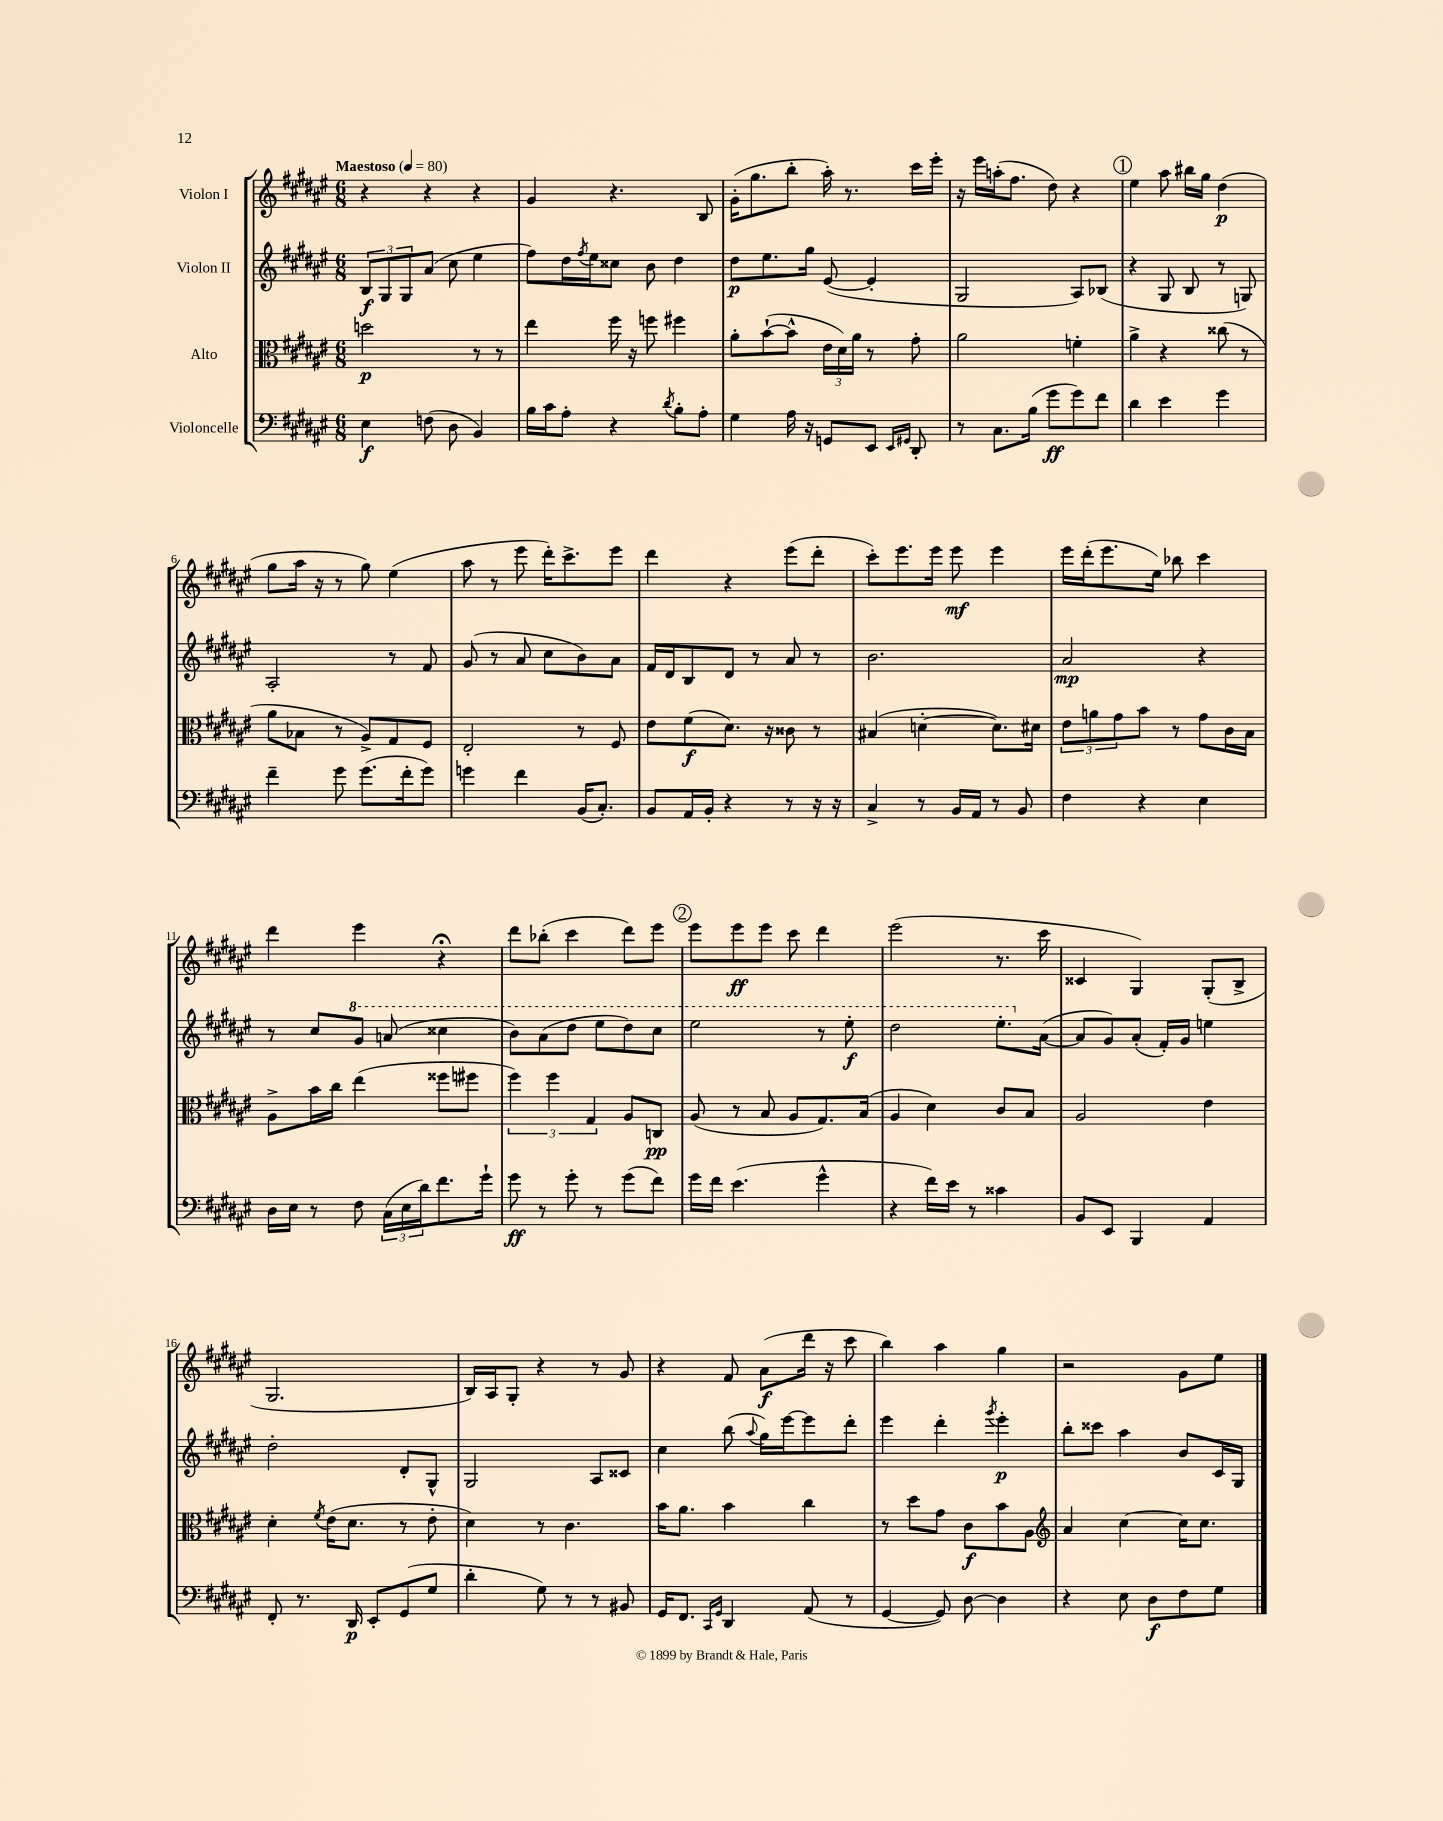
<<
\new StaffGroup <<
\new Staff = "s0" \with { instrumentName = "Violon I" } {
    \clef treble \key fis \major \numericTimeSignature \time 6/8 \tempo "Maestoso" 4 = 80
    r4 r4 r4 |
    gis'4 r4. b8 |
    gis'16-.( gis''8. b''8-. ais''16-.) r8. cis'''16 eis'''16-. |
    r16 eis'''16 a''16-.( fis''8. dis''8) r4 |
    \mark \markup { \circle "1" } eis''4 ais''8 bis''16 gis''16 dis''4\p( |
    gis''8 ais''16 r16 r8 gis''8) eis''4( |
    ais''8 r8 eis'''8 dis'''16-.) cis'''8.-> eis'''8 |
    dis'''4 r4 eis'''8( dis'''8-. |
    cis'''8-.) eis'''8. eis'''16 eis'''8\mf eis'''4 |
    eis'''16 dis'''16-.( eis'''8. eis''16) bes''8 cis'''4 |
    dis'''4 eis'''4 r4\fermata |
    dis'''8 bes''8-.( cis'''4 dis'''8) eis'''8 |
    \mark \markup { \circle "2" } eis'''8 eis'''8\ff eis'''8 cis'''8 dis'''4 |
    eis'''2( r8. cis'''16 |
    cisis'4 gis4) gis8-.( b8-> |
    gis2. |
    b16) ais16 gis8-. r4 r8 gis'8 |
    r4 fis'8 ais'8\f( dis'''16 r16 cis'''8 |
    b''4) ais''4 gis''4 |
    r2 gis'8 eis''8 \bar "|." |
}
\new Staff = "s1" \with { instrumentName = "Violon II" } {
    \clef treble \key fis \major \numericTimeSignature \time 6/8
    \tuplet 3/2 { b8\f gis8 gis8 } ais'8( cis''8 eis''4 |
    fis''8) dis''16 \acciaccatura { fis''8 } eis''16 cisis''8 b'8 dis''4 |
    dis''8\p eis''8. gis''16 eis'8~( eis'4-. |
    gis2 ais8) bes8( |
    \mark \markup { \circle "1" } r4 gis8 b8 r8 g8) |
    ais2-. r8 fis'8 |
    gis'8( r8 ais'8 cis''8 b'8) ais'8 |
    fis'16 dis'16 b8 dis'8 r8 ais'8 r8 |
    b'2. |
    ais'2\mp r4 |
    r8 cis''8 \ottava #1 gis''8 a''8( cisis'''4 |
    b''8) ais''8( dis'''8 eis'''8 dis'''8) cis'''8 |
    \mark \markup { \circle "2" } eis'''2 r8 eis'''8-.\f |
    dis'''2 eis'''8.-. \ottava #0 ais'16~( |
    ais'8 gis'8) ais'8-.( fis'16-.) gis'16 e''4 |
    dis''2-. dis'8-. gis8-^ |
    gis2 ais8 cisis'8 |
    cis''4 b''8( \appoggiatura { ais''8 } gis''16) eis'''16~ eis'''8 dis'''8-. |
    eis'''4 dis'''4-. \acciaccatura { gis'''8 } eis'''4-.\p |
    b''8-. cisis'''8 ais''4 b'8 cis'16 gis16 \bar "|." |
}
\new Staff = "s2" \with { instrumentName = "Alto" } {
    \clef alto \key fis \major \numericTimeSignature \time 6/8
    d''2\p r8 r8 |
    eis''4 fis''16 r16 f''8 fis''4 |
    ais'8-. b'8~-!( b'8-^ \tuplet 3/2 { eis'16 dis'16) ais'16 } r8 gis'8-. |
    ais'2 f'4-. |
    \mark \markup { \circle "1" } ais'4-> r4 cisis''8( r8 |
    ais'8 bes8 r8 ais8->) gis8 fis8 |
    eis2-. r8 fis8 |
    eis'8 fis'8\f( dis'8.) r16 cisis'8 r8 |
    bis4( d'4~-. d'8.) dis'16 |
    \tuplet 3/2 { eis'8 a'8 gis'8 } b'8 r8 gis'8 cis'16 b16 |
    ais8-> b'16 cis''16 eis''4( fisis''8 fis''8 |
    \tuplet 3/2 { fis''4) fis''4 gis4 } ais8 c8\pp |
    \mark \markup { \circle "2" } ais8( r8 b8 ais8 gis8.) b16( |
    ais4 dis'4) cis'8 b8 |
    ais2 eis'4 |
    dis'4-. \acciaccatura { fis'8 } eis'16( dis'8. r8 eis'8-. |
    dis'4) r8 cis'4. |
    b'16 ais'8. b'4 cis''4 |
    r8 dis''8 gis'8 cis'8\f b'8 ais8 |
    \clef treble ais'4 cis''4~ cis''16 cis''8. \bar "|." |
}
\new Staff = "s3" \with { instrumentName = "Violoncelle" } {
    \clef bass \key fis \major \numericTimeSignature \time 6/8
    eis4\f f8( dis8 b,4) |
    b16 cis'16 ais8-. r4 \acciaccatura { dis'8 } b8-. ais8-. |
    gis4 ais16 r16 g,8 eis,8 \grace { eis,16 gis,16 } dis,8-. |
    r8 cis8. b16( gis'8\ff gis'8) fis'8 |
    \mark \markup { \circle "1" } dis'4 eis'4 gis'4 |
    fis'4-- gis'8 gis'8.( fis'16-. gis'8) |
    g'4 fis'4 b,16( cis8.-.) |
    b,8 ais,16 b,16-. r4 r8 r16 r16 |
    cis4-> r8 b,16 ais,16 r8 b,8 |
    fis4 r4 eis4 |
    dis16 eis16 r8 fis8 \tuplet 3/2 { cis16( eis16 dis'16) } fis'8. gis'16-! |
    gis'8\ff r8 gis'8-. r8 gis'8( fis'8) |
    \mark \markup { \circle "2" } gis'16 fis'16 eis'4.( gis'4-^ |
    r4 fis'16) eis'16 r8 cisis'4 |
    b,8 eis,8 b,,4 ais,4 |
    fis,8-. r8. dis,16\p eis,8-. gis,8( gis8 |
    dis'4-. gis8) r8 r8 bis,8 |
    gis,16 fis,8. \grace { cis,16 gis,16 } dis,4 ais,8( r8 |
    gis,4~ gis,8) dis8~ dis4 |
    r4 eis8 dis8\f fis8 gis8 \bar "|." |
}
>>
>>
